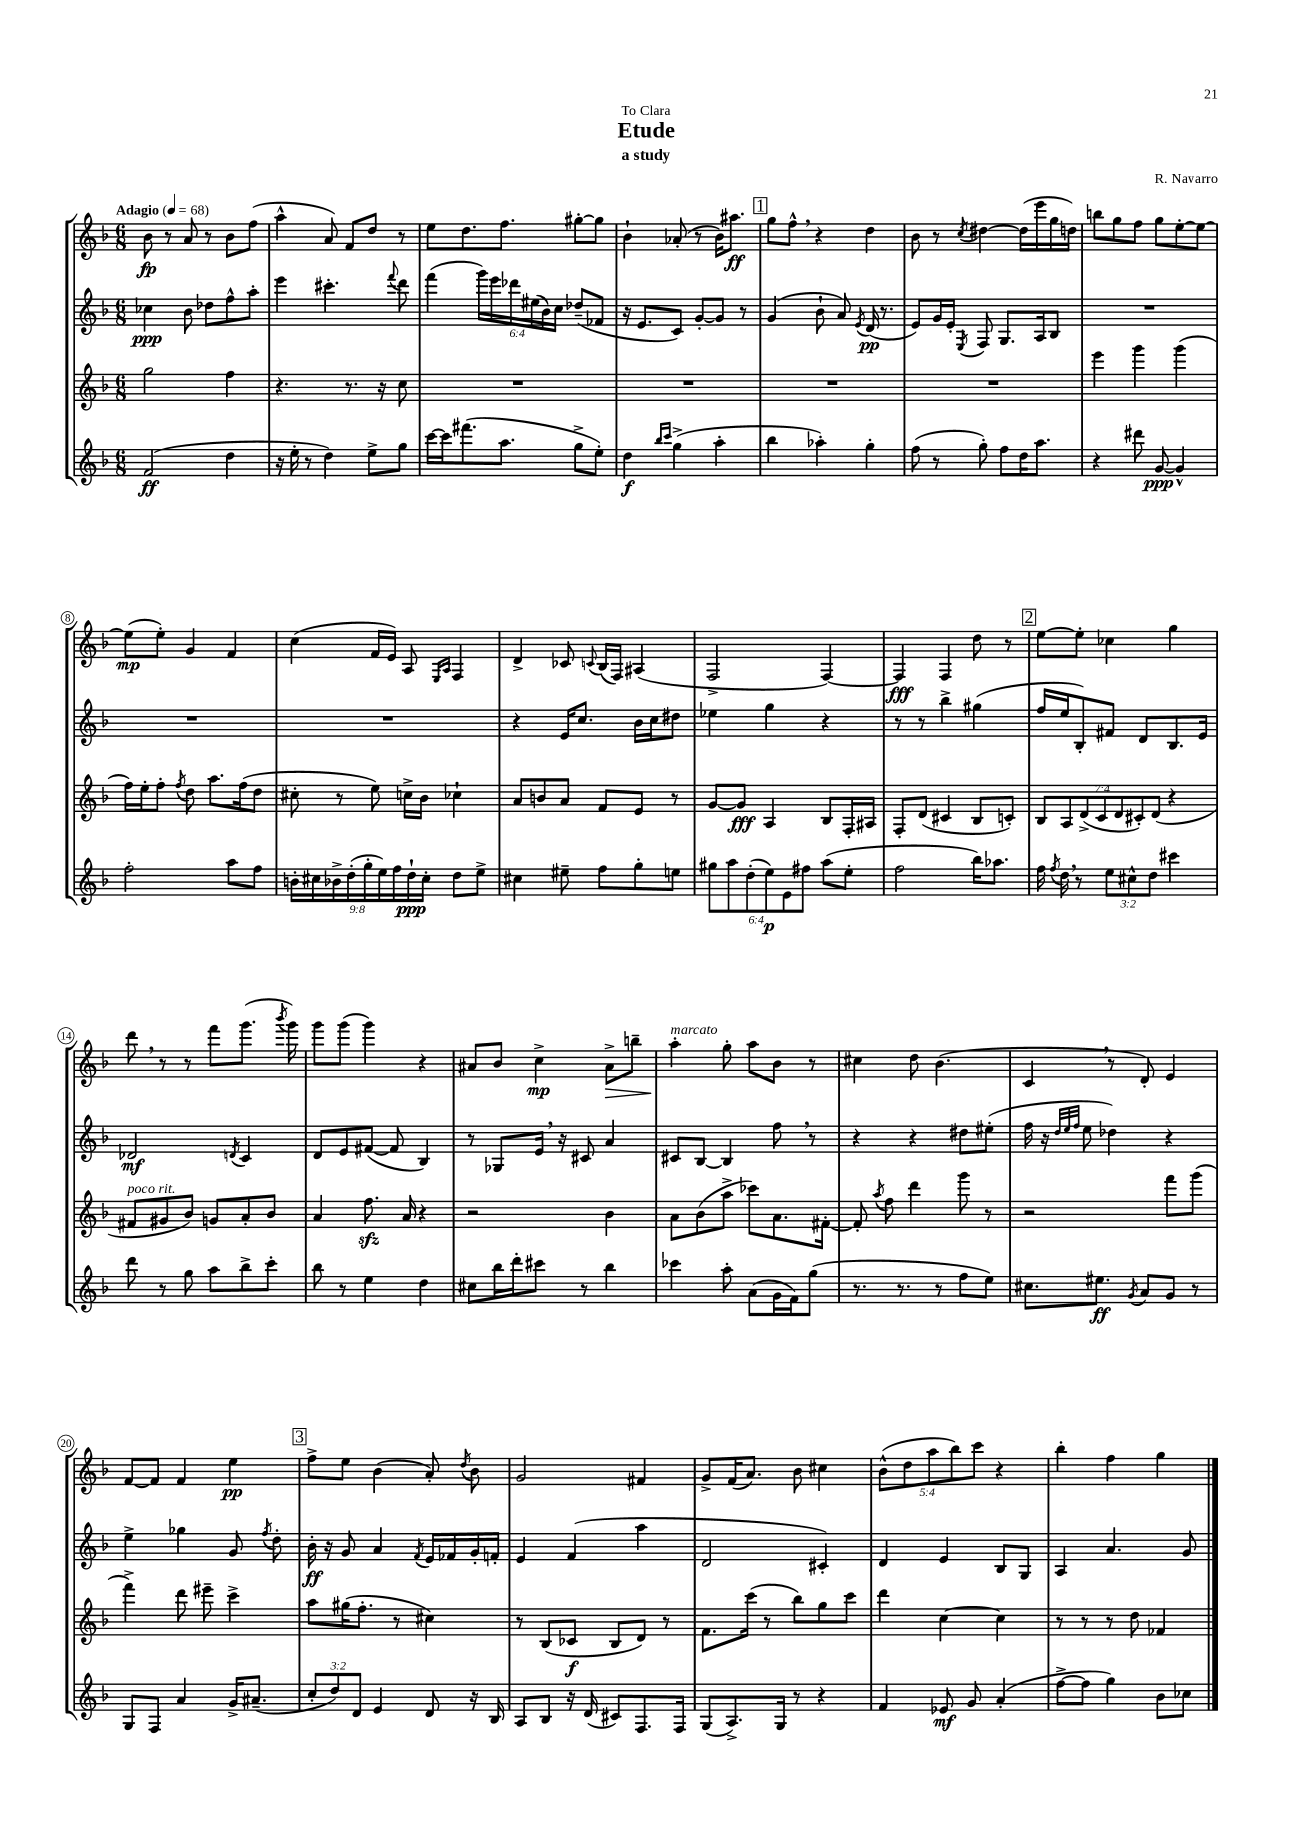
\header { title = "Etude" composer = "R. Navarro" subtitle = "a study" dedication = "To Clara" }
<<
\new StaffGroup <<
\new Staff = "s0" {
    \clef treble \key f \major \numericTimeSignature \time 6/8 \override Staff.TupletNumber.text = #tuplet-number::calc-fraction-text \tempo "Adagio" 4 = 68
    \autoBeamOff bes'8\fp r8 a'8 r8 bes'8[ f''8]( |
    a''4-^ a'8) f'8[ d''8] r8 |
    e''8[ d''8. f''8.] gis''8[~-. gis''8] |
    bes'4-! aes'8-.( r8 bes'16[) ais''8.]\ff |
    \mark \markup { \box "1" } g''8[ f''8]-^ \breathe r4 d''4 |
    bes'8 r8 \acciaccatura { c''8 } dis''4~ dis''16[( e'''16 g''16 d''16]) |
    b''8[ g''8 f''8] g''8[ e''8~-. e''8]~ |
    e''8[\mp( e''8]-.) g'4 f'4 |
    c''4( f'16[ e'16]) a8 \grace { e16[ a16] } f4 |
    d'4-> ces'8 \appoggiatura { c'8 } bes16[( f16]) ais4( |
    f2-> f4~) |
    f4\fff f4 d''8 r8 |
    \mark \markup { \box "2" } e''8[~ e''8]-. ces''4 g''4 |
    d'''8 \breathe r8 r8 f'''8[ g'''8.]( \acciaccatura { bes'''8 } g'''16) |
    g'''8[ g'''8]( g'''4) r4 |
    ais'8[ bes'8] c''4->\mp ais'8[->\> b''8]-- |
    a''4-.\!^\markup { \italic "marcato" } g''8-. a''8[ bes'8] r8 |
    cis''4 d''8 bes'4.( |
    c'4 \breathe r8 d'8-.) e'4 |
    f'8[~ f'8] f'4 e''4\pp |
    \mark \markup { \box "3" } f''8[-> e''8] bes'4( a'8-.) \acciaccatura { d''8 } bes'8 |
    g'2 fis'4 |
    g'8[-> f'16( a'8.]) bes'8 cis''4 |
    \tuplet 5/4 { bes'8[-^( d''8 a''8 bes''8) c'''8] } r4 |
    bes''4-. f''4 g''4 \bar "|." |
}
\new Staff = "s1" {
    \clef treble \key f \major \numericTimeSignature \time 6/8 \override Staff.TupletNumber.text = #tuplet-number::calc-fraction-text
    \autoBeamOff ces''4\ppp bes'8 des''8[ f''8-^ a''8]-. |
    e'''4 cis'''4.-. \appoggiatura { f'''8 } d'''8 |
    f'''4( \tuplet 6/4 { g'''16[) e'''16 des'''16 eis''16( bes'16) c''16] } des''8[--( fes'8] |
    r16 e'8.[ c'8]) g'8[~-. g'8] r8 |
    \mark \markup { \box "1" } g'4( bes'8-! a'8) \acciaccatura { e'8 } d'16\pp( r8. |
    e'8[) g'16 e'16]-. \acciaccatura { e8 } f8 g8.[ a16 bes8] |
    R2. |
    R2. |
    R2. |
    r4 e'16[ c''8.] bes'16[ c''16 dis''8] |
    ees''4 g''4 r4 |
    r8 r8 bes''4-> gis''4( |
    \mark \markup { \box "2" } f''16[ e''16 bes8-.) fis'8] d'8[ bes8. e'16] |
    des'2\mf \acciaccatura { d'8 } c'4 |
    d'8[ e'8 fis'8]~( fis'8 bes4) |
    r8 ges8[ e'16] \breathe r16 cis'8 a'4 |
    cis'8[ bes8]~ bes4 f''8 \breathe r8 |
    r4 r4 dis''8[ eis''8]-.( |
    f''16 r16 \grace { d''32[ e''32 f''32] } e''8 des''4) r4 |
    e''4-> ges''4 g'8 \acciaccatura { f''8 } d''8-. |
    \mark \markup { \box "3" } bes'16-.\ff r16 g'8 a'4 \acciaccatura { f'8 } e'16[ fes'16 g'16-. f'16]-. |
    e'4 f'4( a''4 |
    d'2 cis'4-.) |
    d'4 e'4 bes8[ g8] |
    a4 a'4. g'8 \bar "|." |
}
\new Staff = "s2" {
    \clef treble \key f \major \numericTimeSignature \time 6/8 \override Staff.TupletNumber.text = #tuplet-number::calc-fraction-text
    \autoBeamOff g''2 f''4 |
    r4. r8. r16 c''8 |
    R2. |
    R2. |
    \mark \markup { \box "1" } R2. |
    R2. |
    e'''4 g'''4 g'''4( |
    f''16[) e''16-. f''8]-. \acciaccatura { f''8 } d''8 a''8.[ f''16( d''8] |
    cis''8-. r8 e''8) c''16[-> bes'16] ces''4-! |
    a'8[ b'8 a'8] f'8[ e'8] r8 |
    g'8[~ g'8]\fff a4 bes8[ f16-. ais16] |
    f8[-. d'8]( cis'4 bes8[ c'8]-.) |
    \mark \markup { \box "2" } \tuplet 7/4 { bes8[ a8 d'8->( c'8 d'8 cis'8-.) d'8]( } r4 |
    fis'8[^\markup { \italic "poco rit." } gis'8 bes'8]) g'8[ a'8-. bes'8] |
    a'4 f''8.\sfz a'16 r4 |
    r2 bes'4 |
    a'8[ bes'8( a''8]-> ces'''8[) a'8. fis'16]~-. |
    fis'8-. \acciaccatura { a''8 } f''8 d'''4 g'''8 r8 |
    r2 f'''8[ g'''8]( |
    f'''4->) d'''8 eis'''8-- c'''4-> |
    \mark \markup { \box "3" } a''8[ gis''16( f''8.]-. r8 cis''4) |
    r8 bes8[( ces'8]\f bes8[ d'8]) r8 |
    f'8.[ c'''16]( r8 bes''8[) g''8 c'''8] |
    d'''4 c''4~ c''4 |
    r8 r8 r8 d''8 fes'4 \bar "|." |
}
\new Staff = "s3" {
    \clef treble \key f \major \numericTimeSignature \time 6/8 \override Staff.TupletNumber.text = #tuplet-number::calc-fraction-text
    \autoBeamOff f'2\ff( d''4 |
    r16 e''16-. r8 d''4) e''8[-> g''8] |
    c'''16[~ c'''16 fis'''8.( a''8.] g''8[-> e''8]-.) |
    d''4\f \grace { bes''16[ c'''16] } g''4->( a''4-. |
    \mark \markup { \box "1" } bes''4 aes''4-.) g''4-. |
    f''8( r8 g''8-.) f''8[ d''16 a''8.] |
    r4 dis'''8 g'8~\ppp g'4-^ |
    f''2-. a''8[ f''8] |
    \tuplet 9/8 { b'16[-. cis''16 bes'16-> d''16-.( g''16-. e''16) f''16 d''16-!\ppp cis''16]-. } d''8[ e''8]-> |
    cis''4 eis''8-- f''8[ g''8-. e''8] |
    \tuplet 6/4 { gis''8[ a''8 d''8-.( e''8\p) e'8 fis''8] } a''8[( e''8]-. |
    f''2 bes''16[) aes''8.] |
    \mark \markup { \box "2" } f''16 \acciaccatura { f''8 } d''16 \breathe r8 \tuplet 3/2 { e''8[ cis''8-^ d''8] } cis'''4 |
    d'''8 r8 g''8 a''8[ bes''8-> c'''8]-. |
    bes''8 r8 e''4 d''4 |
    cis''8[ bes''16 d'''16-. cis'''8] r8 bes''4 |
    ces'''4 a''8-. a'8[( g'16 f'16) g''8]( |
    r8. r8. r8 f''8[ e''8]) |
    cis''8.[ eis''8.]\ff \acciaccatura { g'8 } a'8[ g'8] r8 |
    g8[ f8] a'4 g'16[-> ais'8.]--( |
    \mark \markup { \box "3" } \tuplet 3/2 { c''8[-. d''8) d'8] } e'4 d'8 r16 bes16 |
    a8[ bes8] r16 d'16( cis'8[) f8. f16] |
    g8[( a8.->) g16] r8 r4 |
    f'4 ees'8\mf g'8 a'4-.( |
    f''8[~-> f''8] g''4) bes'8[ ces''8] \bar "|." |
}
>>
>>
\layout { \context { \Score \override BarNumber.stencil = #(make-stencil-circler 0.1 0.3 ly:text-interface::print) } }
